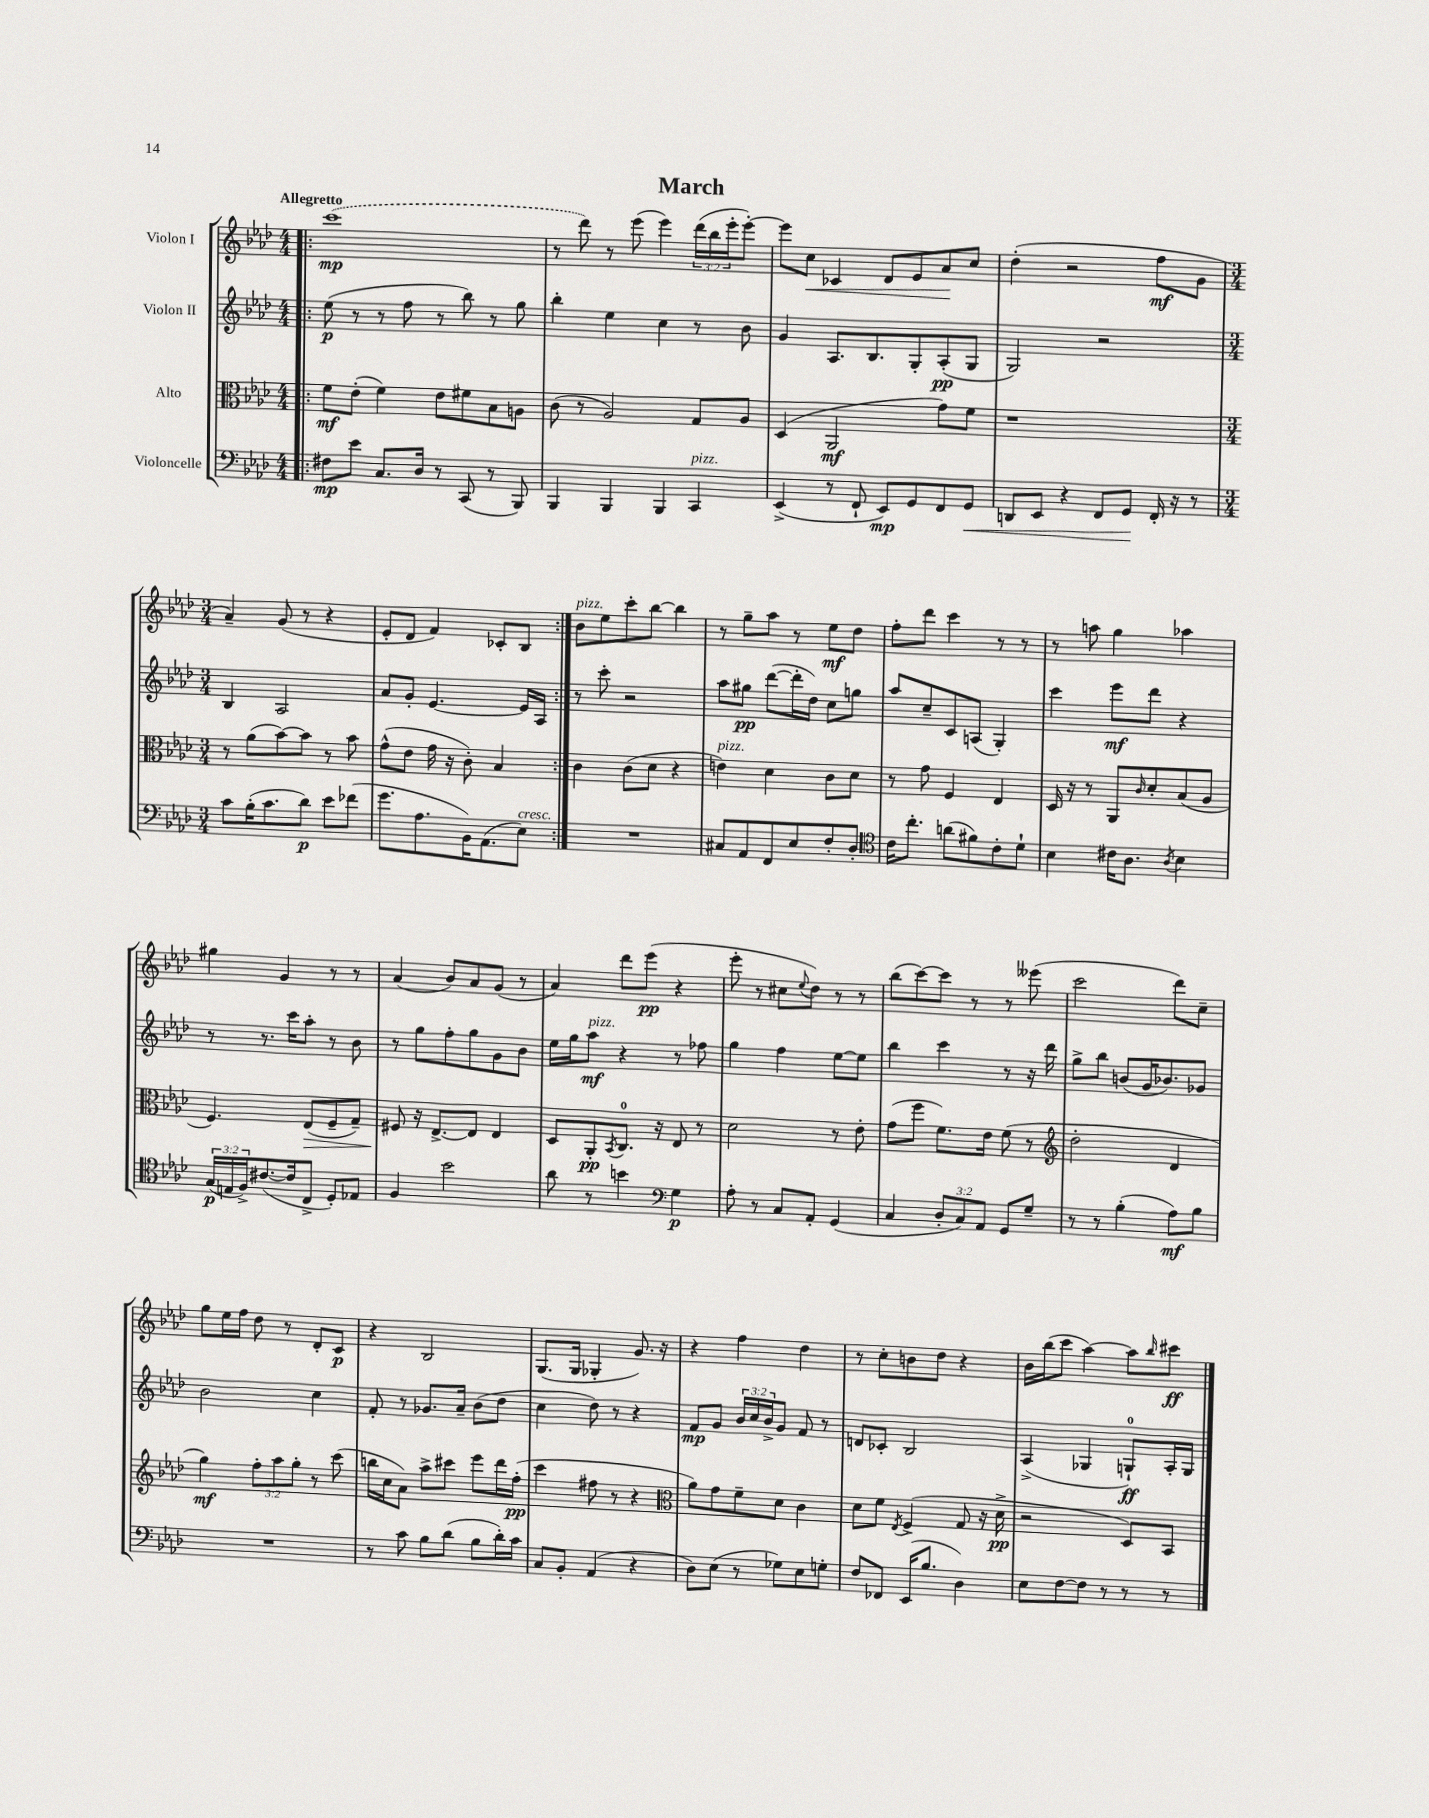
\header { title = "March" }
<<
\new StaffGroup <<
\new Staff = "s0" \with { instrumentName = "Violon I" } {
    \clef treble \key aes \major \numericTimeSignature \time 4/4 \override Staff.TupletNumber.text = #tuplet-number::calc-fraction-text \tempo "Allegretto"
    \repeat volta 2 { \bar ".|:" \once \slurDashed c'''1\mp( |
    r8 des'''8) r8 ees'''8( ees'''4) \tuplet 3/2 { des'''16( bes''16 ees'''16-. } ees'''8~-.) |
    ees'''8 c''8\< ces'4 des'8 ees'8 aes'8\! c''8 |
    des''4-.( r2 f''8\mf g'8 |
    \numericTimeSignature \time 3/4 aes'4--) g'8( r8 r4 |
    ees'8-. des'8 f'4) ces'8-. bes8 | }
    bes'8^\markup { \italic "pizz." } ees''8 c'''8-. bes''8~ bes''4 |
    r8 g''8-- aes''8 r8 ees''8\mf des''8 |
    f''8-. des'''8 c'''4 r8 r8 |
    r8 a''8 g''4 aes''4 |
    gis''4 g'4 r8 r8 |
    aes'4( bes'8) aes'8 g'8( r8 |
    aes'4) des'''8 ees'''8\pp( r4 |
    ees'''8-. r8 cis''8 \appoggiatura { ees''8 } des''8) r8 r8 |
    bes''8( c'''8~) c'''8 r8 r8 eeses'''8( |
    c'''2 des'''8) c''8-- |
    g''8 ees''16 f''16 des''8 r8 des'8-. c'8\p |
    r4 bes2 |
    g8.( g16 ges4-. g'8.) r16 |
    r4 f''4 des''4 |
    r8 c''8-. b'8 des''8 r4 |
    bes'16 bes''16( c'''8 aes''4~) aes''8 \grace { bes''16 } cis'''8\ff \bar "|." |
}
\new Staff = "s1" \with { instrumentName = "Violon II" } {
    \clef treble \key aes \major \numericTimeSignature \time 4/4 \override Staff.TupletNumber.text = #tuplet-number::calc-fraction-text
    \repeat volta 2 { \bar ".|:" ees''8\p( r8 r8 f''8 r8 bes''8) r8 g''8 |
    bes''4-. ees''4 c''4 r8 bes'8 |
    g'4 aes8. bes8. g8-. aes8-.\pp( g8 |
    g2) r2 |
    \numericTimeSignature \time 3/4 bes4 aes2 |
    aes'8 g'8-. ees'4.~ ees'16 aes16 | }
    r8 c'''8-. r2 |
    aes''8 gis''8\pp des'''8~( des'''16-. des''16) c''8 g''8 |
    aes''8 c''8-- c'8 a8( g4-.) |
    c'''4 ees'''8\mf des'''8 r4 |
    r8 r8. c'''16 aes''8-. r8 bes'8 |
    r8 g''8 f''8-. g''8 g'8 bes'8 |
    ees''16 g''16 aes''8\mf^\markup { \italic "pizz." } r4 r8 fes''8 |
    g''4 f''4 ees''8~ ees''8 |
    bes''4 c'''4 r8 r16 des'''16 |
    g''8-> bes''8 b'8( g'16 bes'8.) ges'8 |
    bes'2 c''4 |
    f'8-. r8 ges'8. aes'16-- bes'8( des''8 |
    c''4 des''8) r8 r4 |
    f'8\mp g'8 \tuplet 3/2 { bes'16 c''16 bes'16-> } g'8 f'8 r8 |
    d'8 ces'8-. bes2 |
    aes4->( ges4 g8-0-!\ff) aes16-. g16 \bar "|." |
}
\new Staff = "s2" \with { instrumentName = "Alto" } {
    \clef alto \key aes \major \numericTimeSignature \time 4/4 \override Staff.TupletNumber.text = #tuplet-number::calc-fraction-text
    \repeat volta 2 { \bar ".|:" f'8\mf ees'8-.( f'4) ees'8 fis'8 bes8 a8 |
    c'8( r8 aes2) g8 aes8 |
    des4( aes,2\mf g'8) f'8 |
    r1 |
    \numericTimeSignature \time 3/4 r8 aes'8( bes'8~) bes'8 r8 bes'8 |
    g'8-^( ees'8 g'16 r16 c'8-.) bes4 | }
    c'4 c'8( des'8 r4 |
    e'4^\markup { \italic "pizz." }) des'4 c'8 des'8 |
    r8 g'8 f4 ees4 |
    des16 r16 r8 aes,8 \grace { c'16 } des'8-. bes8( aes8 |
    f4.) ees8\>( f8-- g8--) |
    fis8\! r16 ees8.~-> ees8 ees4 |
    des8 aes,8-.\pp \acciaccatura { bes,8 } c8.-0 r16 ees8 r8 |
    des'2 r8 ees'8-. |
    g'8( f''8 f'8.) ees'16 f'8( r8 |
    \clef treble des''2-. des'4 |
    g''4\mf) \tuplet 3/2 { f''8-. aes''8 g''8-. } r8 c'''8( |
    b''16 c''16 aes'8) aes''8-> cis'''8 ees'''8 des'''16 f''16-.\pp( |
    c'''4 fis''8 r8 r4 |
    \clef alto aes'8) g'8 f'8-- des'8 c'4 |
    des'8 f'8 \acciaccatura { ees8 } f4->( g8 r16 des'16->\pp |
    r2 des8) bes,8 \bar "|." |
}
\new Staff = "s3" \with { instrumentName = "Violoncelle" } {
    \clef bass \key aes \major \numericTimeSignature \time 4/4 \override Staff.TupletNumber.text = #tuplet-number::calc-fraction-text
    \repeat volta 2 { \bar ".|:" fis8\mp ees'8 c8. des16 r8 c,8( r8 bes,,8) |
    bes,,4 bes,,4 bes,,4 c,4^\markup { \italic "pizz." } |
    ees,4->( r8 f,8-! ees,8\mp) g,8 f,8 g,8\< |
    d,8 ees,8 r4 f,8 g,8\! f,16-. r16 r8 |
    \numericTimeSignature \time 3/4 c'8 bes16-.( c'8. des'8\p) ees'8 fes'8( |
    g'8. aes8. bes,16) aes,8.( ees8^\markup { \italic "cresc." }) | }
    R2. |
    cis8 aes,8 f,8 ees8 f8-. des8-. |
    \clef tenor c'16 c''8.-. a'8( fis'8) c'8-. des'8-! |
    bes4 cis'16 aes8. \acciaccatura { aes8 } bes4 |
    \tuplet 3/2 { g16\p( e16 f16->) } cis'8.~( cis'16 c8-> des8-.) ees8 |
    f4 bes'2 |
    aes'8 r8 b'4 \clef bass g4\p |
    aes8-. r8 c8 aes,8-. g,4( |
    c4 \tuplet 3/2 { des8-. c8) aes,8 } g,8 g8-- |
    r8 r8 bes4-.( aes8\mf) bes8 |
    R2. |
    r8 c'8 bes8 des'8( bes8 des'16-.) c'16 |
    c8 bes,8-. aes,4( r4 |
    des8) ees8( r8 ges8) ees8 g8-. |
    f8 fes,8 ees,16( bes8. des4) |
    ees8 f8~ f8 r8 r8 r8 \bar "|." |
}
>>
>>
\layout { \context { \Score \remove "Bar_number_engraver" } }
